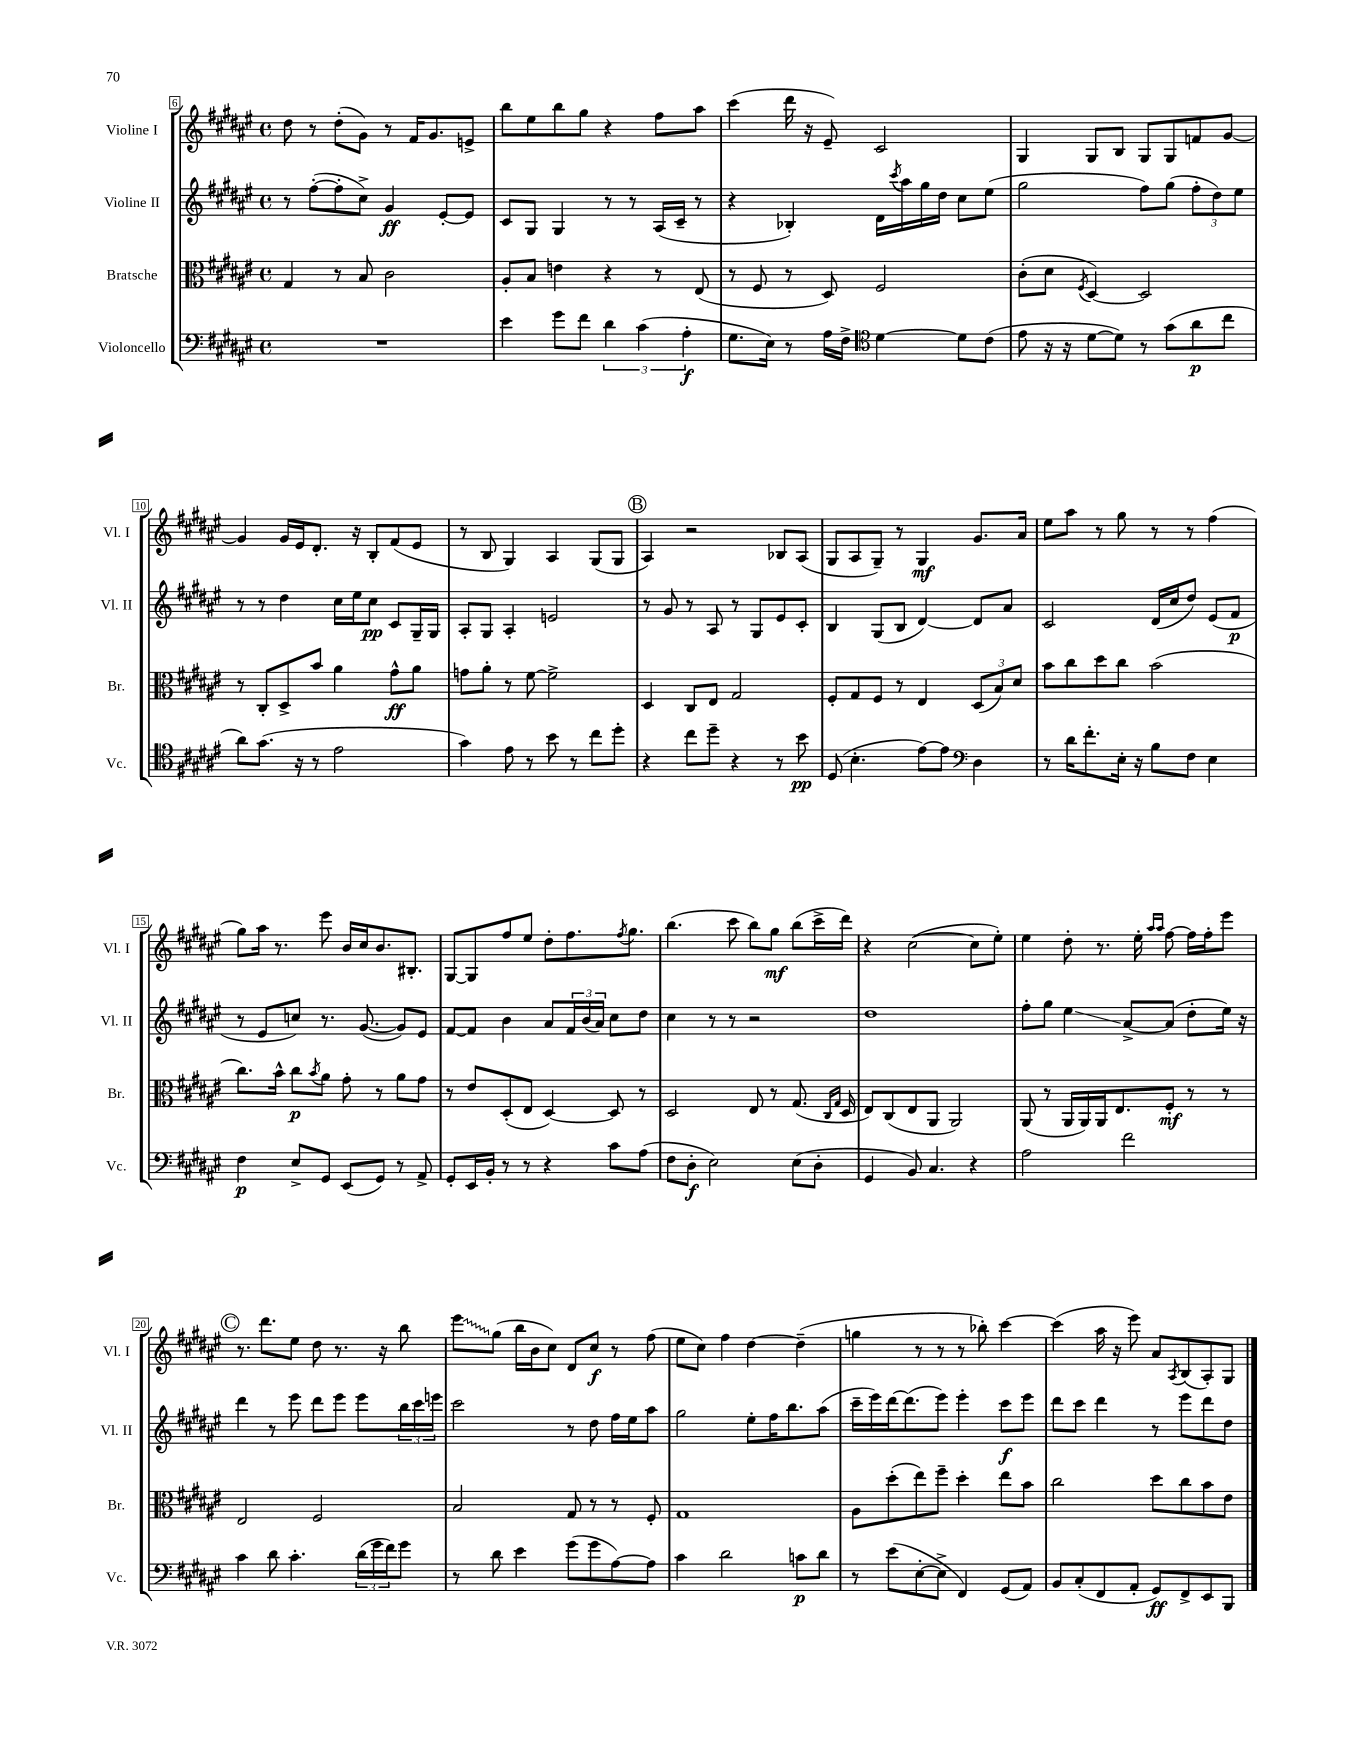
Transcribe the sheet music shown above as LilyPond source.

<<
\new StaffGroup <<
\new Staff = "s0" \with { instrumentName = "Violine I" shortInstrumentName = "Vl. I" } {
    \clef treble \key fis \major \defaultTimeSignature \time 4/4
    dis''8 r8 dis''8-.( gis'8) r8 fis'16 gis'8. e'8-> |
    b''8 eis''8 b''8 gis''8 r4 fis''8 ais''8 |
    cis'''4( dis'''16 r16 eis'8--) cis'2 |
    gis4 gis8 b8 gis8 gis8 f'8 gis'8~ |
    gis'4 gis'16 eis'16 dis'8.-. r16 b8-. fis'8( eis'8 |
    r8 b8 gis4) ais4 gis8( gis8 |
    \mark \markup { \circle "B" } ais4) r2 bes8 ais8( |
    gis8 ais8 gis8--) r8 gis4\mf gis'8. ais'16 |
    eis''8 ais''8 r8 gis''8 r8 r8 fis''4( |
    gis''8) ais''16 r8. eis'''8 b'16 cis''16 b'8. bis8.-. |
    gis8~ gis8 fis''8 eis''8 dis''8-. fis''8. \acciaccatura { fis''8 } gis''8. |
    b''4.( cis'''8 b''8) gis''8\mf b''8( cis'''16-> dis'''16) |
    r4 cis''2~( cis''8 eis''8-.) |
    eis''4 dis''8-. r8. eis''16-. \grace { ais''16 ais''16 } fis''8~ fis''16 fis''16-. eis'''8 |
    \mark \markup { \circle "C" } r8. dis'''8. eis''8 dis''8 r8. r16 b''8 |
    \once \override Glissando.style = #'zigzag eis'''8\glissando gis''8( b''16 b'16 cis''8) dis'8 cis''8\f r8 fis''8( |
    eis''8 cis''8) fis''4 dis''4~ dis''4--( |
    g''4 r8 r8 r8 bes''8-.) cis'''4~ |
    cis'''4( ais''16 r16 eis'''8) ais'8 \acciaccatura { ais8 } b8( ais8-.) gis8 \bar "|." |
}
\new Staff = "s1" \with { instrumentName = "Violine II" shortInstrumentName = "Vl. II" } {
    \clef treble \key fis \major \defaultTimeSignature \time 4/4
    r8 fis''8~-.( fis''8-. cis''8->) gis'4\ff eis'8~-. eis'8 |
    cis'8 gis8 gis4 r8 r8 ais16( cis'16-- r8 |
    r4 bes4-.) dis'16 \acciaccatura { cis'''8 } ais''16 gis''16 dis''16 cis''8 eis''8( |
    gis''2 fis''8) gis''8( \tuplet 3/2 { fis''8-. dis''8) eis''8 } |
    r8 r8 dis''4 cis''16 eis''16 cis''8\pp cis'8 gis16-- gis16 |
    ais8-. gis8 ais4-. e'2 |
    \mark \markup { \circle "B" } r8 gis'8 r8 ais8 r8 gis8 eis'8 cis'8-. |
    b4 gis8( b8 dis'4~) dis'8 ais'8 |
    cis'2 dis'16( cis''16 dis''8) eis'8( fis'8\p |
    r8 eis'8 c''8) r8. gis'8.~( gis'8) eis'8 |
    fis'8~ fis'8 b'4 ais'8 \tuplet 3/2 { fis'16 b'16( ais'16) } cis''8 dis''8 |
    cis''4 r8 r8 r2 |
    dis''1 |
    fis''8-. gis''8 eis''4\glissando ais'8~-> ais'8( dis''8-. eis''16) r16 |
    \mark \markup { \circle "C" } dis'''4 r8 eis'''8 dis'''8 eis'''8 eis'''8 \tuplet 3/2 { b''16 cis'''16 e'''16 } |
    cis'''2 r8 dis''8 fis''16 eis''16 ais''8 |
    gis''2 eis''8-. fis''16 b''8. ais''8( |
    cis'''16-- eis'''16) dis'''16~ dis'''8.( eis'''8) eis'''4-. cis'''8\f eis'''8 |
    dis'''8 cis'''8 dis'''4 r8 eis'''8 dis'''8 dis''8 \bar "|." |
}
\new Staff = "s2" \with { instrumentName = "Bratsche" shortInstrumentName = "Br." } {
    \clef alto \key fis \major \defaultTimeSignature \time 4/4
    gis4 r8 b8 cis'2 |
    ais8-. b8 e'4 r4 r8 eis8( |
    r8 fis8 r8 dis8) fis2 |
    cis'8-.( dis'8 \acciaccatura { fis8 } dis4~) dis2 |
    r8 cis8-. dis8-> b'8 ais'4 gis'8-^\ff ais'8 |
    g'8 ais'8-. r8 fis'8~ fis'2-> |
    \mark \markup { \circle "B" } dis4 cis8 eis8 gis2 |
    fis8-. gis8 fis8 r8 eis4 \tuplet 3/2 { dis8( b8) dis'8 } |
    b'8 cis''8 dis''8 cis''8 b'2( |
    cis''8.) b'16-^ cis''8\p \acciaccatura { b'8 } ais'8 gis'8-. r8 ais'8 gis'8 |
    r8 eis'8 dis8-.( eis8 dis4~) dis8 r8 |
    dis2 eis8 r8 gis8.( \grace { cis16 gis16 } dis16 |
    eis8) cis8( eis8 ais,8 ais,2) |
    ais,8( r8 ais,16 ais,16) ais,16 eis8. fis8-.\mf r8 r8 |
    \mark \markup { \circle "C" } eis2 fis2 |
    b2 gis8 r8 r8 fis8-. |
    gis1 |
    ais8 dis''8-.( eis''8) fis''8-- dis''4-. eis''8 b'8 |
    cis''2 dis''8 cis''8 b'8 eis'8 \bar "|." |
}
\new Staff = "s3" \with { instrumentName = "Violoncello" shortInstrumentName = "Vc." } {
    \clef bass \key fis \major \defaultTimeSignature \time 4/4
    R1 |
    eis'4 gis'8 fis'8 \tuplet 3/2 { dis'4 cis'4( ais4-.\f } |
    gis8. eis16) r8 ais16 fis16-> \clef tenor dis'4~ dis'8 cis'8( |
    eis'8 r16 r16 dis'8~ dis'8) r8 gis'8( ais'8\p cis''8 |
    ais'8) gis'8.( r16 r8 eis'2 |
    gis'4) eis'8 r8 b'8 r8 cis''8 dis''8-. |
    \mark \markup { \circle "B" } r4 cis''8 dis''8-- r4 r8 b'8\pp |
    dis8( b4.-. eis'8~) eis'8 \clef bass dis4 |
    r8 dis'16 fis'8.-. eis16-. r16 b8 fis8 eis4 |
    fis4\p eis8-> gis,8 eis,8( gis,8) r8 ais,8-> |
    gis,8-. eis,16 b,16-. r8 r8 r4 cis'8 ais8( |
    fis8 dis8-.\f eis2) eis8( dis8-. |
    gis,4 b,8) cis4. r4 |
    ais2 fis'2 |
    \mark \markup { \circle "C" } cis'4 dis'8 cis'4.-. \tuplet 3/2 { dis'16( gis'16 fis'16) } gis'8 |
    r8 dis'8 eis'4 gis'8( gis'8 ais8~) ais8 |
    cis'4 dis'2 c'8\p dis'8 |
    r8 eis'8( eis8~-. eis8-> fis,4) gis,8( ais,8) |
    b,8 cis8-.( fis,8 ais,8-. gis,8\ff) fis,8-> eis,8 b,,8 \bar "|." |
}
>>
>>
\layout { \context { \Score currentBarNumber = #6 \override BarNumber.stencil = #(make-stencil-boxer 0.1 0.3 ly:text-interface::print) } }
